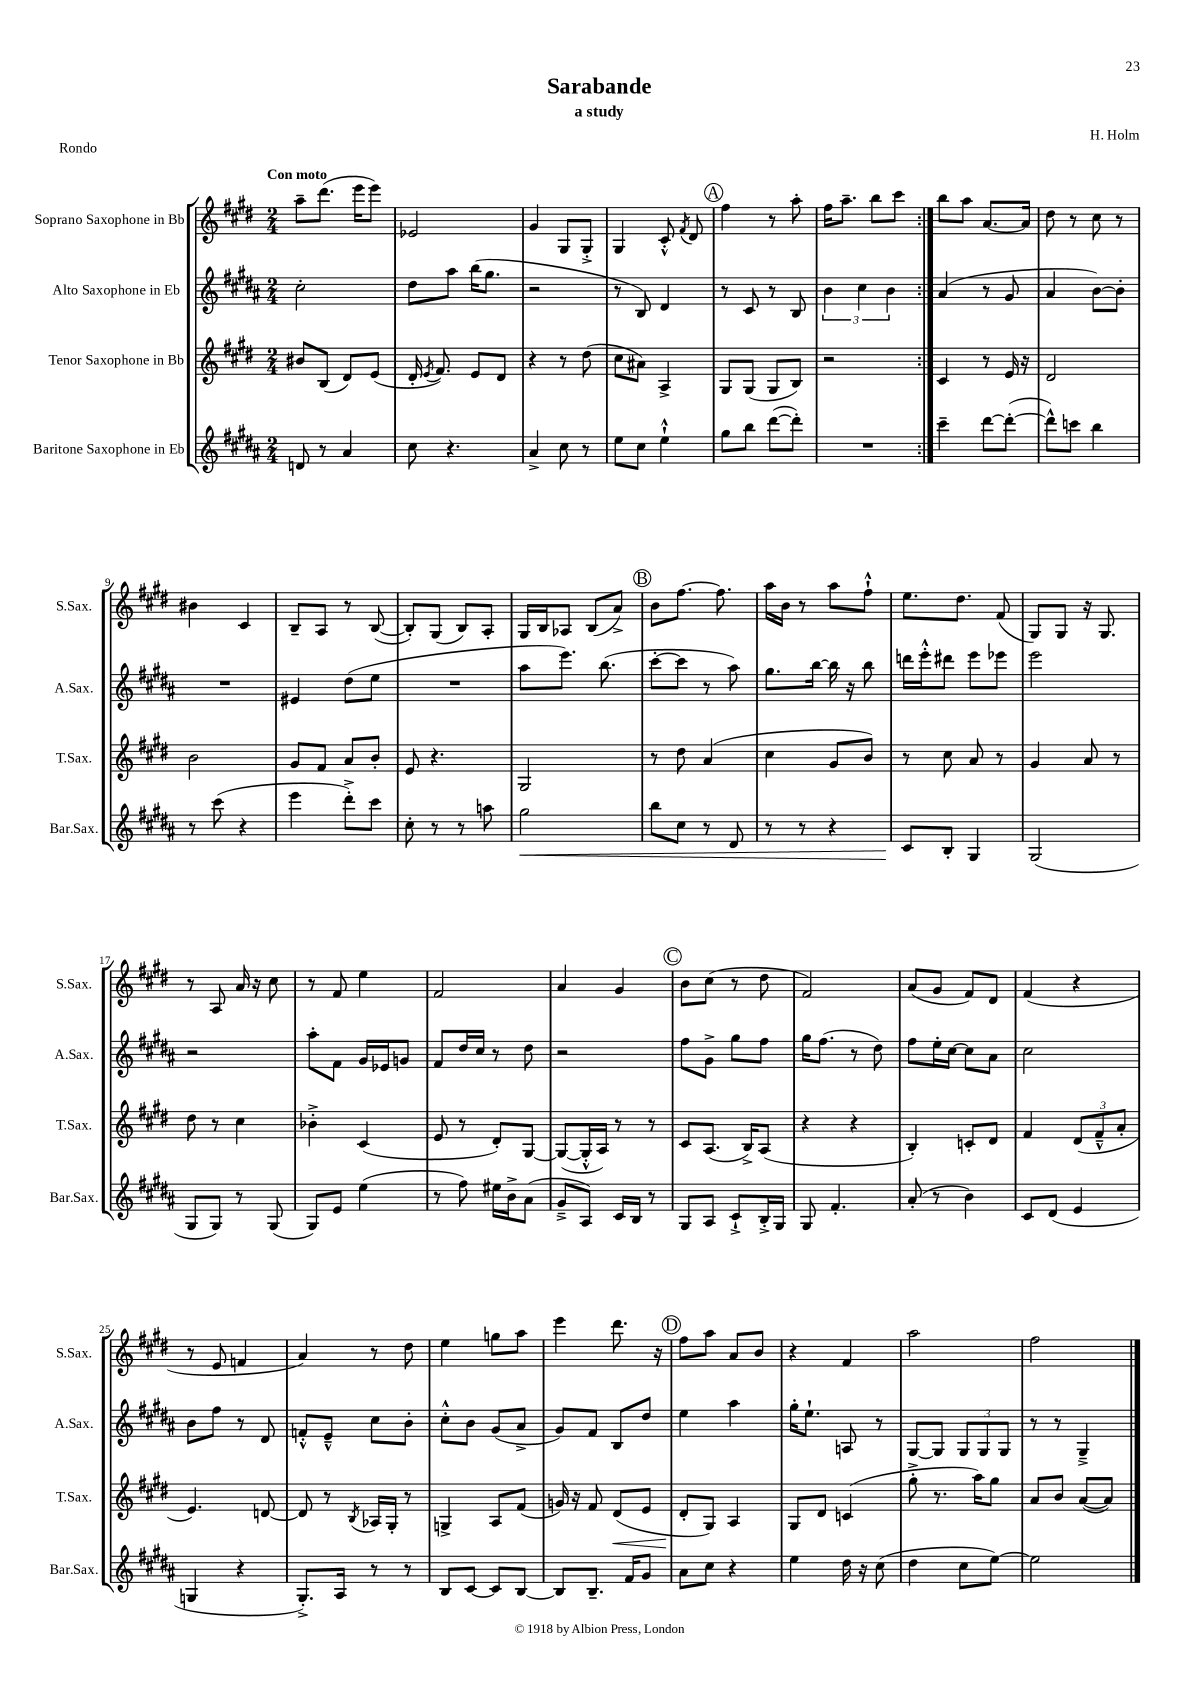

**kern	**dynam	**kern	**dynam	**kern	**kern
*part4	*part4	*part3	*part3	*part2	*part1
*staff4	*staff4	*staff3	*staff3	*staff2	*staff1
*I"Baritone Saxophone in Eb	*	*I"Tenor Saxophone in Bb	*	*I"Alto Saxophone in Eb	*I"Soprano Saxophone in Bb
*I'Bar.Sax.	*	*I'T.Sax.	*	*I'A.Sax.	*I'S.Sax.
*clefG2	*	*clefG2	*	*clefG2	*clefG2
*k[f#c#g#d#a#]	*	*k[f#c#g#d#]	*	*k[f#c#g#d#a#]	*k[f#c#g#d#]
*M2/4	*	*M2/4	*	*M2/4	*M2/4
=1	=1	=1	=1	=1	=1
!	!	!	!	!	!LO:TX:a:B:t=Con moto
8dn/	.	8b#X/L	.	2cc#'\	8aa~\L
8r	.	(8B/J	.	.	(8.ddd#\J
4a#/	.	8d#/L)	.	.	.
.	.	.	.	.	16eee\KL
.	.	(8e/J	.	.	8eee\J)
=2	=2	=2	=2	=2	=2
8cc#\	.	16d#'/	.	8dd#\L	2e-X/
.	.	8qe/	.	.	.
.	.	8.f#/)	.	.	.
4.r	.	.	.	8aa#\J	.
.	.	8e/L	.	(16bb\KL	.
.	.	.	.	8.gg#\J	.
.	.	8d#/J	.	.	.
=3	=3	=3	=3	=3	=3
4a#^/	.	4r	.	2r	4g#/
8cc#\	.	8r	.	.	8G#/L
8r	.	(8dd#\	.	.	8G#'^/J
=4	=4	=4	=4	=4	=4
8ee\L	.	8cc#\L	.	8r	4G#/
8cc#\J	.	8a#X\J)	.	8B/)	.
4ee`^^\	.	4A^/	.	4d#/	8c#'^^/
.	.	.	.	.	8qf#/
.	.	.	.	.	8d#/
!!LO:REH:place=s1:t=A
=5	=5	=5	=5	=5	=5
8gg#\L	.	8G#/L	.	8r	4ff#\
8bb\J	.	(8G#/J	.	8c#/	.
([8ddd#\L	.	8G#/L	.	8r	8r
8ddd#'\J])	.	8B/J)	.	8B/	8aa'\
=6	=6	=6	=6	=6	=6
2r	.	2r	.	6b\	16ff#\KL
.	.	.	.	.	8.aa~\J
.	.	.	.	6cc#\	.
.	.	.	.	.	8bb\L
.	.	.	.	6b\	.
.	.	.	.	.	8ccc#\J
=7:|!	=7:|!	=7:|!	=7:|!	=7:|!	=7:|!
4ccc#~\	.	4c#/	.	(4a#/	8bb\L
.	.	.	.	.	8aa\J
[8ddd#\L	.	8r	.	8r	[8.a/L
(8ddd#'\J_	.	16e/	.	8g#/	.
.	.	16r	.	.	16a/Jk]
=8	=8	=8	=8	=8	=8
8ddd#^^\L])	.	2d#/	.	4a#/	8dd#\
8cccn\J	.	.	.	.	8r
4bb\	.	.	.	[8b\L)	8cc#\
.	.	.	.	8b'\J]	8r
!!LO:LB:g=z
=9	=9	=9	=9	=9	=9
8r	.	2b\	.	2r	4b#X\
(8ccc#\	.	.	.	.	.
4r	.	.	.	.	4c#/
=10	=10	=10	=10	=10	=10
4eee\	.	8g#/L	.	4e#X/	8B~/L
.	.	8f#/J	.	.	8A/J
8ddd#'^\L)	.	8a/L	.	(8dd#\L	8r
8ccc#\J	.	8b'/J	.	8ee\J	([8B/
=11	=11	=11	=11	=11	=11
8cc#'\	.	8e/	.	2r	8B'/L])
8r	.	4.r	.	.	(8G#/J
8r	.	.	.	.	8B/L)
8aan\	.	.	.	.	8A'/J
=12	=12	=12	=12	=12	=12
!	!LO:HP:b	!	!	!	!
2gg#\	<	2G#/	.	8aa#\L	16G#/LL
.	.	.	.	.	16B/J
.	.	.	.	8.eee\J)	8A-X/J
.	.	.	.	.	(8B/L
.	.	.	.	(8.bb\	.
.	.	.	.	.	8a^/J)
!!LO:REH:place=s1:t=B
=13	=13	=13	=13	=13	=13
8bb\L	.	8r	.	[8ccc#'\L	8b\L
8cc#\J	.	8dd#\	.	8ccc#\J]	[8.ff#\J
8r	.	(4a/	.	8r	.
.	.	.	.	.	8.ff#\]
8d#/	.	.	.	8aa#\)	.
=14	=14	=14	=14	=14	=14
8r	.	4cc#\	.	8.gg#\L	16aa\LL
.	.	.	.	.	16b\JJ
8r	.	.	.	.	8r
.	.	.	.	[16bb\Jk	.
4r	.	8g#/L	.	16bb\]	8aa\L
.	.	.	.	16r	.
.	.	8b/J)	.	8bb\	8ff#`^^\J
=15	=15	=15	=15	=15	=15
8c#/L	.	8r	.	16dddn\LL	8.ee\L
.	.	.	.	16eee'^^\J	.
8B'/J	[	8cc#\	.	8ddd#X\J	.
.	.	.	.	.	8.dd#\J
4G#/	.	8a/	.	8eee\L	.
.	.	8r	.	8eee-X\J	(8f#/
=16	=16	=16	=16	=16	=16
(2G#/	.	4g#/	.	2eee\	8G#/L)
.	.	.	.	.	8G#/J
.	.	8a/	.	.	16r
.	.	.	.	.	8.G#/
.	.	8r	.	.	.
!!LO:LB:g=z
=17	=17	=17	=17	=17	=17
8G#/L	.	8dd#\	.	2r	8r
8G#/J)	.	8r	.	.	8A/
8r	.	4cc#\	.	.	16a/
.	.	.	.	.	16r
(8G#/	.	.	.	.	8cc#\
=18	=18	=18	=18	=18	=18
8G#/L)	.	4b-X'^\	.	8aa#'\L	8r
8e/J	.	.	.	8f#\J	8f#/
(4ee\	.	(4c#/	.	16g#/LL	4ee\
.	.	.	.	16e-X/J	.
.	.	.	.	8gn/J	.
=19	=19	=19	=19	=19	=19
8r	.	8e/	.	8f#/L	2f#/
8ff#\)	.	8r	.	16dd#/L	.
.	.	.	.	16cc#/JJ	.
16ee#X\LL	.	8d#'/L)	.	8r	.
16b^\J	.	.	.	.	.
(8a#\J	.	[8G#/J	.	8dd#\	.
=20	=20	=20	=20	=20	=20
8g#~^/L	.	(8G#/L_	.	2r	4a/
8A#/J)	.	16G#'^^/L]	.	.	.
.	.	16A/JJ)	.	.	.
16c#/LL	.	8r	.	.	4g#/
16B/JJ	.	.	.	.	.
8r	.	8r	.	.	.
!!LO:REH:place=s1:t=C
=21	=21	=21	=21	=21	=21
8G#/L	.	8c#/L	.	8ff#\L	8b\L
8A#/J	.	(8.A/J	.	8g#^\J	(8cc#\J
8c#`^/L	.	.	.	8gg#\L	8r
.	.	16B^/KL)	.	.	.
16B'^/L	.	(8A/J	.	8ff#\J	8dd#\
16G#/JJ	.	.	.	.	.
=22	=22	=22	=22	=22	=22
8G#/	.	4r	.	16gg#\KL	2f#/)
.	.	.	.	(8.ff#\J	.
4.f#'/	.	.	.	.	.
.	.	4r	.	8r	.
.	.	.	.	8dd#\)	.
=23	=23	=23	=23	=23	=23
(8a#'/	.	4B'/)	.	8ff#\L	(8a/L
8r	.	.	.	16ee'\L	8g#/J
.	.	.	.	[16cc#\JJ	.
4b\)	.	8cn'/L	.	8cc#\L]	8f#/L)
.	.	8d#/J	.	8a#\J	8d#/J
=24	=24	=24	=24	=24	=24
8c#/L	.	4f#/	.	2cc#\	(4f#/
(8d#/J	.	.	.	.	.
4e/	.	(12d#/L	.	.	4r
.	.	12f#~^^/	.	.	.
.	.	12a'/J	.	.	.
!!LO:LB:g=z
=25	=25	=25	=25	=25	=25
4Gn/	.	4.e/)	.	8b\L	8r
.	.	.	.	8ff#\J	8e/
4r	.	.	.	8r	4fn/
.	.	[8dn/	.	8d#/	.
=26	=26	=26	=26	=26	=26
8.G#'^/L)	.	8d/]	.	8fn'^^/L	4a/)
.	.	8r	.	8e~^^/J	.
16A#/Jk	.	.	.	.	.
.	.	8qB/	.	.	.
8r	.	16A-X/LL	.	8cc#\L	8r
.	.	16G#'/JJ	.	.	.
8r	.	8r	.	8b'\J	8dd#\
=27	=27	=27	=27	=27	=27
8B/L	.	4Gn^/	.	8cc#'^^\L	4ee\
[8c#/J	.	.	.	8b\J	.
8c#/L]	.	8A/L	.	(8g#/L	8ggn\L
[8B/J	.	(8f#/J	.	8a#^/J	8aa\J
=28	=28	=28	=28	=28	=28
8B/L]	.	16gn/)	.	8g#/L)	4eee\
.	.	16r	.	.	.
8.B~/J	.	8f#/	.	8f#/J	.
!	!	!	!LO:HP:b	!	!
.	.	(8d#/L	<	8B/L	8.ddd#\
16f#/KL	.	.	.	.	.
8g#/J	.	8e/J	.	8dd#/J	.
.	.	.	.	.	16r
!!LO:REH:place=s1:t=D
=29	=29	=29	=29	=29	=29
8a#\L	.	8d#'/L	.	4ee\	8ff#\L
8cc#\J	.	8G#/J)	[	.	8aa\J
4r	.	4A/	.	4aa#\	8a/L
.	.	.	.	.	8b/J
=30	=30	=30	=30	=30	=30
4ee\	.	8G#/L	.	16gg#'\KL	4r
.	.	.	.	8.ee`\J	.
.	.	8d#/J	.	.	.
16dd#\	.	(4cn/	.	8An/	4f#/
16r	.	.	.	.	.
(8cc#\	.	.	.	8r	.
=31	=31	=31	=31	=31	=31
4dd#\	.	8gg#'^\	.	[8G#/L	2aa\
.	.	8.r	.	8G#/J]	.
8cc#\L	.	.	.	12G#/L	.
.	.	16aa\KL)	.	.	.
.	.	.	.	12G#/	.
[8ee\J)	.	8gg#\J	.	.	.
.	.	.	.	12G#/J	.
=32	=32	=32	=32	=32	=32
2ee\]	.	8a/L	.	8r	2ff#\
.	.	8b/J	.	8r	.
.	.	([8a/L	.	4G#~^/	.
.	.	8a/J])	.	.	.
==	==	==	==	==	==
*-	*-	*-	*-	*-	*-
